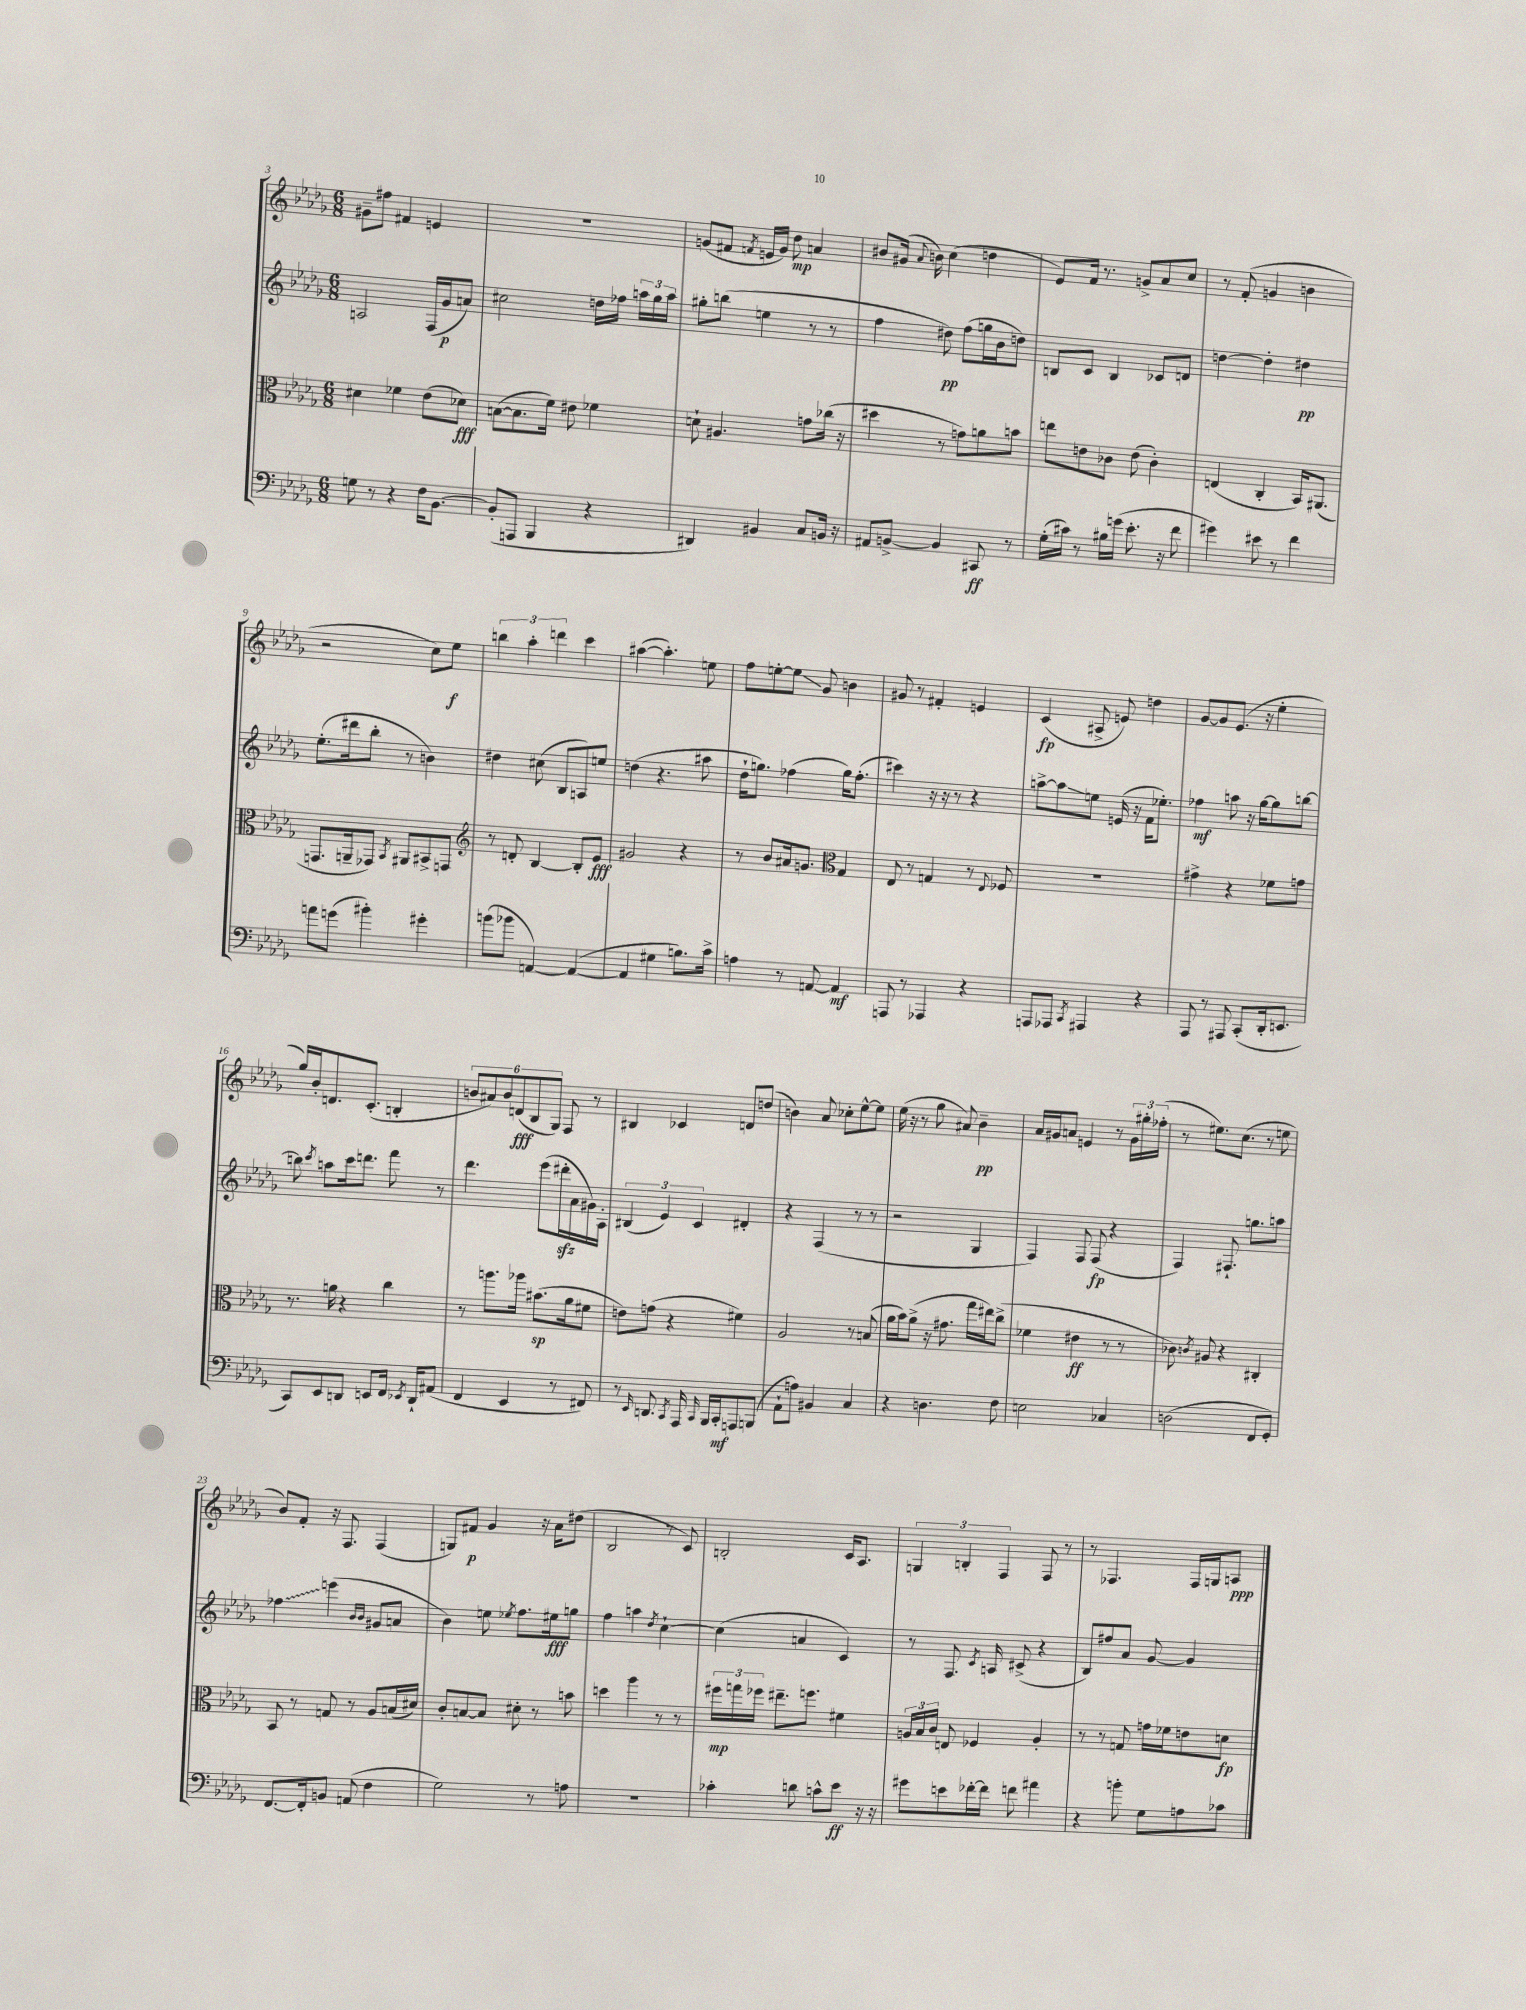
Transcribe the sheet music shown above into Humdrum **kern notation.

**kern	**kern	**kern	**kern
*staff4	*staff3	*staff2	*staff1
*clefF4	*clefC3	*clefG2	*clefG2
*k[b-e-a-d-g-]	*k[b-e-a-d-g-]	*k[b-e-a-d-g-]	*k[b-e-a-d-g-]
*M6/8	*M6/8	*M6/8	*M6/8
8G	4d#	2A	8g#~
8r	.	.	8ff#
4r	4f-	.	4f#
16F	(8e-	(16F	4e
[8.BB-	.	16g-	.
.	8d-)	8a)	.
=	=	=	=
(8BB-']	([8B	2cc#	2.r
8AAA	8.B]	.	.
4BBB-	.	.	.
.	16f)	.	.
.	8e#	.	.
4r	4f-	16dd	.
.	.	16ff-	.
.	.	24aa	.
.	.	24gg-	.
.	.	24aa	.
=	=	=	=
4DD#)	8d`	8gg#'	(8g
.	4.A#	(8bb	8f#
.	.	.	8qf
4BB#	.	4ee	16e
.	.	.	16g)
.	.	.	8dd-
8C	8g	8r	4a
16BB	(16cc-	8r	.
16r	16r	.	.
=	=	=	=
8AA#	4dd#	4ff	8b#
[8BB^	.	.	(16g#
.	.	.	8qqa-
.	.	.	16b)
4BB]	8r	8dd#)	(4cc
.	8g)	(8ff	.
8CC#	8a	16gg	4dd
.	.	16b-	.
8r	8b	8dd)	.
=	=	=	=
(16G-'	8ee	8B	8e-)
16c#)	.	.	.
8r	8e	8c	16f
.	.	.	8.r
16B#	8c-	4B	.
(16g	.	.	.
8.e-'	(8e	.	8g^
.	4c-')	8c-	8a-
16r	.	.	.
8f	.	8d	8cc
=	=	=	=
4g#)	(4E	[4dd	8r
.	.	.	(8f'
8e#	4C'	4dd']	4g
8r	.	.	.
4f	16BB-)	4dd#	4b
.	(8.AA#	.	.
=	=	=	=
8a	8.GG	(8.ee-'	2r
(8g	.	.	.
.	16AA~	16ddd#	.
4b#')	8GG-)	8bb-'	.
.	8qBB-	.	.
.	8AA#	8r	.
4g#'	8BB#^	4b)	8cc)
.	8GG	.	8ee-
=	=	=	=
*	*clefG2	*	*
(8b	8r	4dd#	6bb
8b-	8d'	.	.
.	.	.	6aa-'
[4AA)	[4B-	(8cc#	.
.	.	.	6ddd
.	.	8B-	.
(4AA_	8B-']	8A)	4ccc
.	8e-	8ee	.
=	=	=	=
4AA]	2g#	(4dd	([4aa#
4G#	.	4.r	4.aa#'])
8.B)	4r	.	.
.	.	8aa#	8ee
16c^	.	.	.
=	=	=	=
4A	8r	16dd-`	8ff
.	.	8.gg)	.
.	8b-	.	[8ee'
8r	16a#	(4ff-	8ee]
.	8.g	.	.
[8AA	.	.	8g-
*	*clefC3	*	*
4AA]	4G-	16gg)	4b
.	.	(8.ff-'	.
=	=	=	=
8AAA	8E-	4ccc#)	8g#
8r	8r	.	8r
4AAA-	4G	16r	4f#'
.	.	16r	.
.	.	8r	.
4r	8r	4r	4e
.	8qqE-	.	.
.	8F-	.	.
=	=	=	=
8AAA	2.r	[8aa^	(4c
8AAA-	.	8aa]	.
8qCC	.	.	.
4AAA#	.	8ee	8A#^
.	.	(16e	8e)
.	.	16r	.
4r	.	16f	4dd
.	.	8.ee-')	.
=	=	=	=
8AAA-	4g#^	4ff-	[8g-
8r	.	.	8g-]
8AAA#	4r	8aa	(8.e-
(8CC'	.	16r	.
.	.	[16gg-	16r
16DD-'	8f-	8gg-]	4ee-'
8.EE	.	.	.
.	8g	[8bb	.
=	=	=	=
8CC)	8.r	8bb]	16gg-)
.	.	.	16b-'
.	.	8qccc	.
8EE-	.	8aa	8.d
.	16a	.	.
8DD	4r	16ccc	.
.	.	8.ddd	(8.c'
8EE	.	.	.
16FF	4cc	8fff	4B'
8qEE-	.	.	.
16DD`	.	.	.
(8AA#	.	8r	.
=	=	=	=
4FF	8r	4.ddd-	12b
.	.	.	12a#)
.	8.aa	.	.
.	.	.	12b
4EE-	.	.	(12d
.	16aa-	.	.
.	.	.	12B-
.	(8.b#	(8eee-	.
.	.	.	12G-)
8r	.	16ddd#'	8F
.	16a-	16a-	.
8FF#)	8f#	16g#)	8r
.	.	16A-'	.
=	=	=	=
8r	8e)	(6B#	4B#
16qqEE-	.	.	.
8.DD	(8g	.	.
.	.	6e-)	.
.	4r	.	4c-
8qCC	.	.	.
16AAA-	.	.	.
.	.	6c	.
16qqCC	.	.	.
16BBB-	.	.	.
16CC'	.	.	.
8AAA	4f#)	4d#'	8d
(8BBB	.	.	(8dd
=	=	=	=
8AA-`	2A-	4r	4b)
8A)	.	.	.
4BB#	.	(4F	8a-
.	.	.	8cc-'
4C	8r	8r	[8ee-^^
.	(8B	8r	8ee-]
=	=	=	=
4r	16a-	2r	(16ee-
.	16b-)	.	16r
.	(8a-^	.	8r
4.D	16r	.	8gg-
.	8.g#	.	.
.	.	.	8a#)
.	16gg-	4G-	4b-~
.	16ee#)	.	.
8F	(8cc^	.	.
=	=	=	=
2E	4f-	4F)	16a-
.	.	.	16g#
.	.	.	8a
.	4e#	8F	4e
.	.	(8F	.
4C-	8r	4r	8r
.	8r	.	24g#
.	.	.	24gg#'
.	.	.	(24ff-'
=	=	=	=
(2D	8c-)	4F)	8r
.	8qc	.	.
.	8A#	.	8.ee#)
.	4r	8.F#`	.
.	.	.	(8.cc
.	.	8.gg	.
8FF	4C#'	.	8r
8GG-')	.	8aa	8ee
=	=	=	=
[8.FF	8BB-	4ff-	8b-)
.	8r	.	8f'
16FF']	.	.	.
8BB	8G	(4eee	16r
.	.	.	8.F
(8AA	8r	.	.
.	.	16qqb-	.
.	.	16qqb-	.
4F	8A-	8g#	(4F
.	(16B	8a	.
.	16d#)	.	.
=	=	=	=
2G-)	8c'	4b-)	8G)
.	[8B	.	8f#
.	8B]	8ee	4g-
.	.	8qee-	.
.	8d#'	8.ff	.
8r	8r	.	16r
.	.	16ee#	16a-
8A	8b	8gg	(8dd#
=	=	=	=
2.r	4dd	4ff	2B-
.	4aa-	4aa	.
.	.	8qdd-	.
.	8r	[4cc`	8r
.	8r	.	8c)
=	=	=	=
4c-'	24ff#	(4cc]	2B'
.	24gg	.	.
.	24ff-	.	.
.	8.ee#~	.	.
8d	.	4a	.
.	8.ff	.	.
8c^^	.	.	.
8e-	4f#	4c)	16c
.	.	.	8.A-
16r	.	.	.
16r	.	.	.
=	=	=	=
8g#	24A	8r	6G
.	24B-	.	.
.	24c	.	.
8e	8E	8.F	.
.	.	.	6B'
[16f-'	4F-	.	.
.	.	8qc	.
16f-]	.	16A	.
.	.	.	6F
8f	.	(8c#^	.
4a#	4A'	4r	8F
.	.	.	8r
=	=	=	=
4r	8r	8B-)	8r
.	8r	8ff#	4.F-
8b'	8G	8a-	.
8G-	16g	[8g-	.
.	16f-	.	.
8A	8e	4g-]	16F-
.	.	.	16G
8c-	8d	.	8A
==	==	==	==
*-	*-	*-	*-
